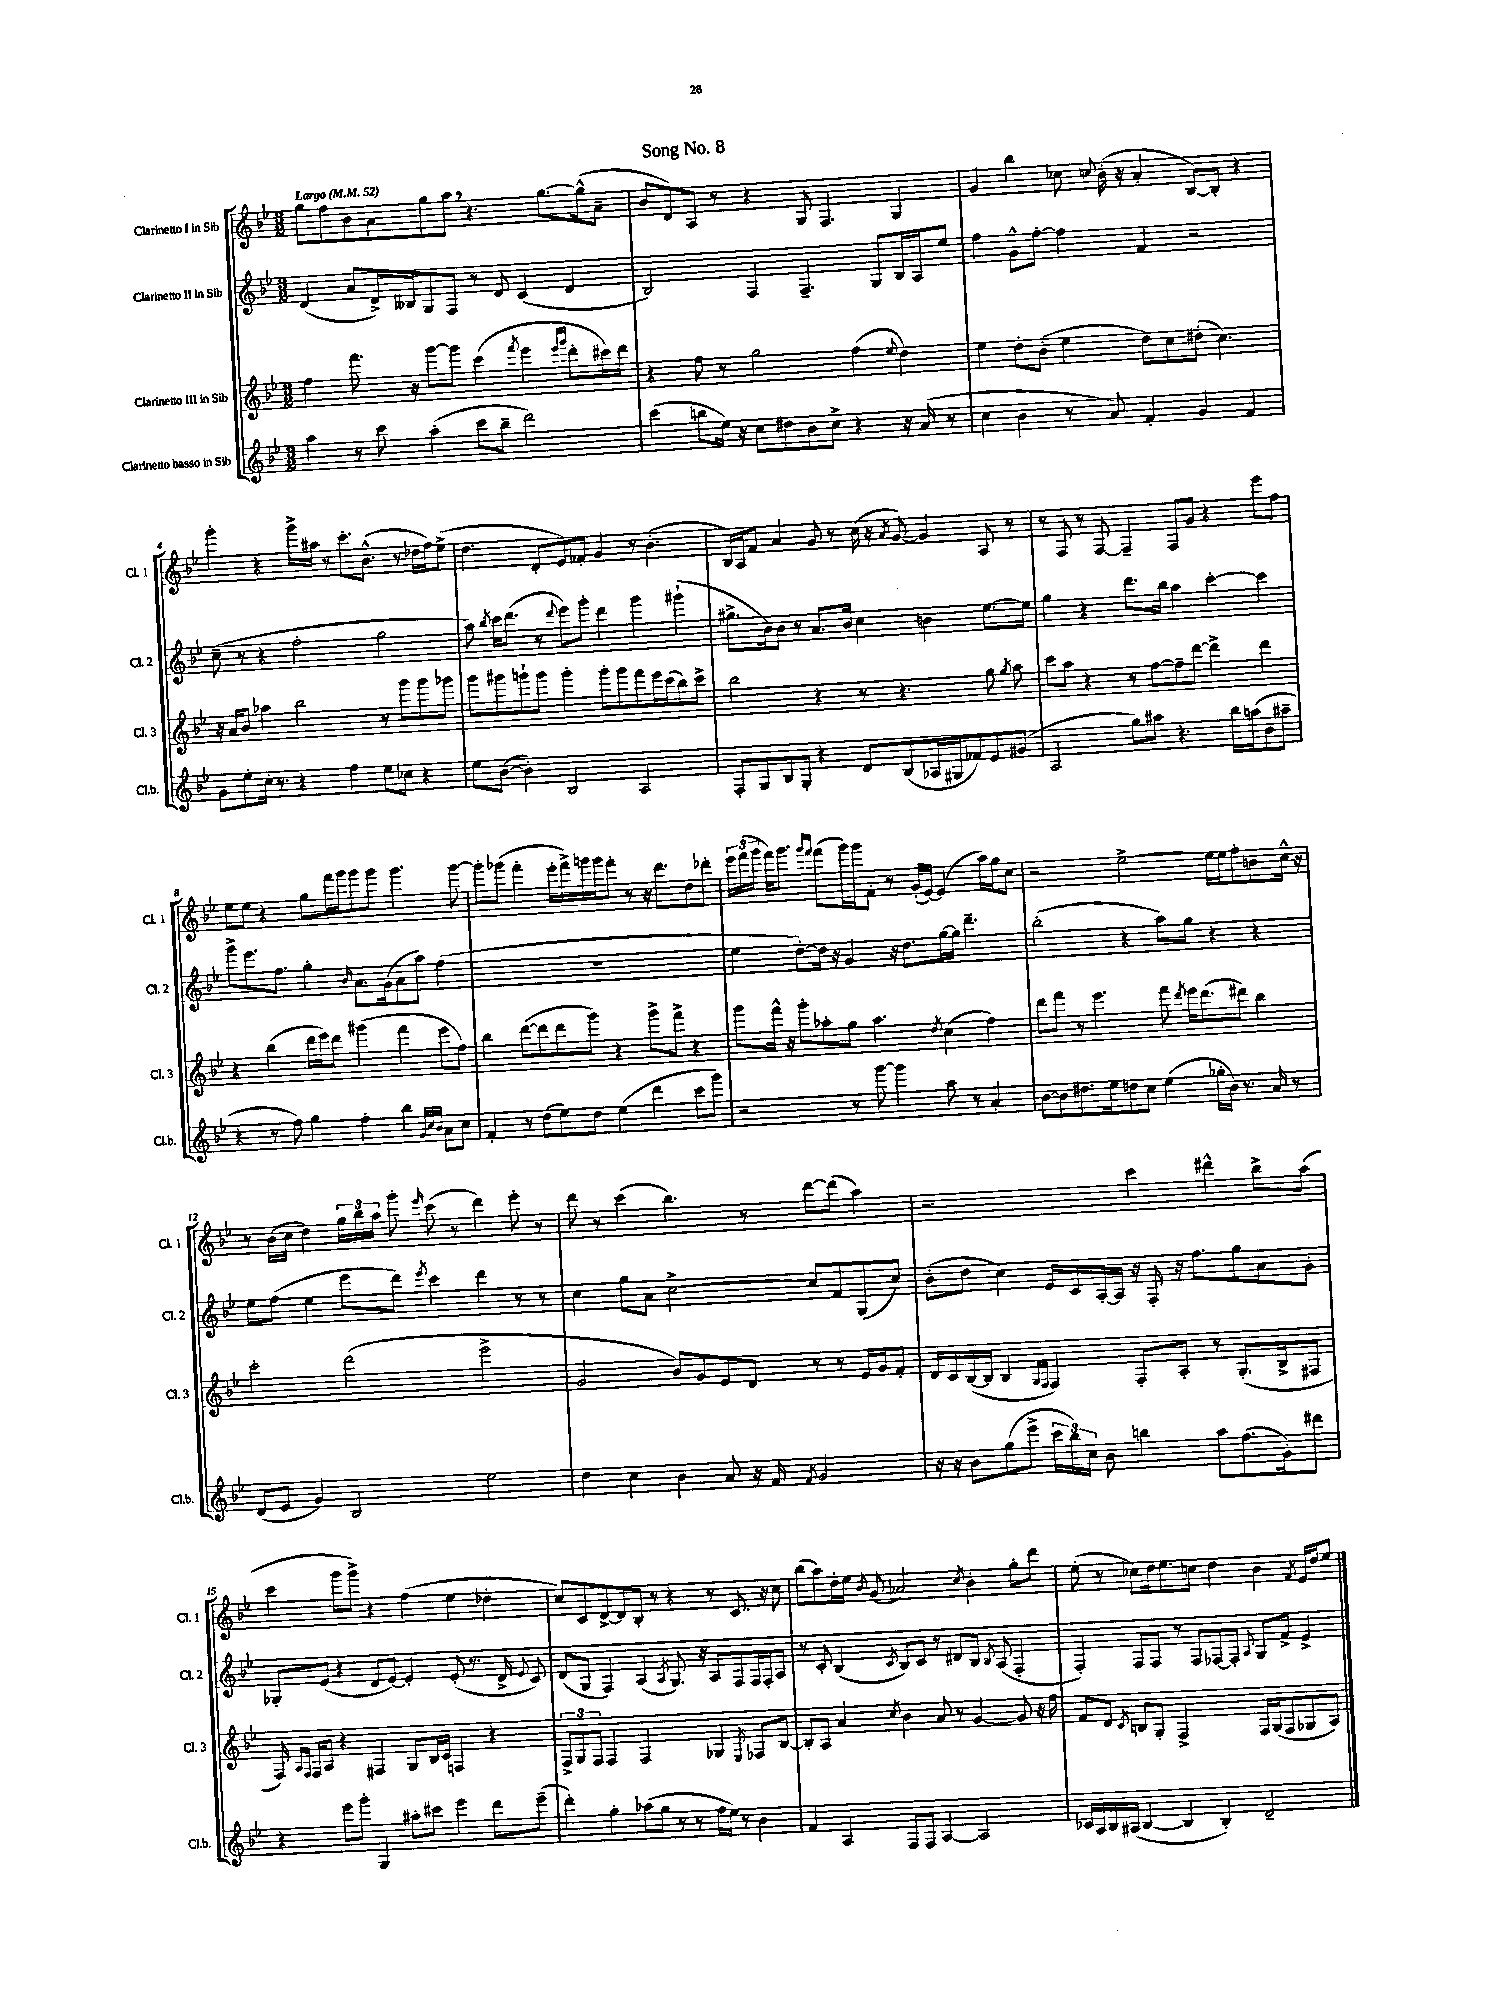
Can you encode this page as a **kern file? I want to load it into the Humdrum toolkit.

**kern	**kern	**kern	**kern
*staff4	*staff3	*staff2	*staff1
*clefG2	*clefG2	*clefG2	*clefG2
*k[b-e-]	*k[b-e-]	*k[b-e-]	*k[b-e-]
*M3/2	*M3/2	*M3/2	*M3/2
*MM52	*MM52	*MM52	*MM52
4aa\	4ff\	(4d/	8gg\L
.	.	.	8ff\
8r	8.fff\	8a/L	8b-\
8ccc\	.	16d^/L)	8a\
.	16r	16B--/J	.
(4aa'\	[8ggg\L	8G/	8gg\
.	8ggg\]J	8F/J	8aa\J
8ccc\L	(4ccc\	8r	4.r
8bb-~\J	.	8d/	.
.	8qfff/	.	.
2ddd\)	4eee-\	(4c/	.
.	.	.	[8.gg\L
.	16qqeee-/LL	.	.
.	16qqggg/JJ	.	.
.	8ddd'\L	4d/	.
.	.	.	(16gg^^\]k
.	16ccc#\L)	.	8a~\J
.	16ddd\JJ	.	.
=	=	=	=
(4ccc\	4r	2B-/)	8b-/L
.	.	.	8d/)
8bb\L	8ff\	.	8A/J
16ee-\Jk)	8r	.	8r
16r	.	.	.
8cc\L	2gg\	4F/	4r
8dd#\	.	.	.
8b-\	.	4.F~/	8G/
8cc^\J	.	.	4.F/
4r	(4ff\	.	.
.	.	8G/L	.
.	8qqee-/	.	.
16r	4dd\)	16B-/L	4G/
(16a/	.	16A/J	.
8r	.	8ee-/J	.
=	=	=	=
4cc\	4ee-\	4ff\	4g/
4b-\	8dd'\L	8g^^\L	4bb-\
.	(8b-'\J	[8ff'\J	.
8r	4ee-\	4ff\]	8cc-\
.	.	.	8qqcc/
8a/)	.	.	(16b-'\
.	.	.	16r
4f'/	8dd\L)	4f/	4a'/
.	8cc\	.	.
4g/	(8dd#'\J	2r	[8B-/L)
.	4.cc\)	.	8B-'/]J
4f/	.	.	4r
=	=	=	=
8g\L	16r	(8cc~\	4ggg'\
.	16a/LK	.	.
8ee-'\	8b-/J	8r	.
16cc'\Jk	4aa-\	4r	4r
8.r	.	.	.
4r	2bb-\	2ff'\	16ggg^\LL
.	.	.	16aa#\JJ
.	.	.	8r
4ff\	.	.	8.ccc'\L
.	.	.	(8.b-^^\J
8ee-\L	8r	2gg\	.
8cc-\J	8ggg\L	.	8r
4r	8ggg\	.	16dd-\LL
.	.	.	16ff\J)
.	8ggg-\J	.	(8ee-^\J
=	=	=	=
8ee-\L	8ggg\L	8aa\)	4.dd\
.	.	8qbb-/	.
([8b-\J	8ggg#\	16ccc\LK	.
.	.	(8.ddd\J	.
4b-'\])	8ggg`\	.	.
.	8ggg\J	8r	8d'/L
.	.	8qqddd/	.
2B-/	4ggg'\	8eee-\L)	8e-/)
.	.	8ggg'\J	8f-'/J
.	8ggg'\L	4ddd\	4g/
.	8ggg\	.	.
2A/	8fff\	4ggg\	8r
.	16eee-\L	.	(4.b-'\
.	(16ccc\J	.	.
.	8bb-\)	(4ggg#`\	.
.	8ccc^\J	.	.
=	=	=	=
8F'/L	2bb-\	8.gg#^\L	16B-/LL)
.	.	.	16A/J
8G/	.	.	8f/J
.	.	16b-\k)	.
8B-/	.	8b-\J	4a/
8G'/J	.	8r	.
4r	4r	8.a/L	8g/
.	.	.	8r
.	.	16b-/Jk	.
8d/L	8r	4cc\	(16cc\
.	.	.	16r
.	.	.	8qa/
(8B-/	4.r	.	[8g/)
16A-/L	.	4b\	4g/]
16G#/J	.	.	.
8f-/)	.	.	.
8e-/	8gg\	[8.ee-\L	8A/
.	8qgg/	.	.
(8g#/J	8aa\	.	8r
.	.	16ee-\]Jk	.
=	=	=	=
2A/	8ccc\L	4gg\	8r
.	8aa\J	.	8F/
.	4r	4r	8r
.	.	.	[8F/
8gg\L)	8r	8.ddd\L	4F~/]
8aa#\J	[8ff\L	.	.
.	.	16bb-\Jk	.
4.r	8ff~\]	4aa\	8F/L
.	[8ddd\J	.	8g/J
.	4ddd^\]	[4ccc'\	4r
16bb-\LL	.	.	.
(16aa\J	.	.	.
8b-\	4ddd\	4ccc\]	8eee-\L
8aa#~\J	.	.	8ff\J
=	=	=	=
4r	4r	8ggg^\L	8ee-\L
.	.	8.eee-\	8ee-\J
8r	(4bb-\	.	4r
.	.	8.ff\J	.
8ff\)	.	.	.
4gg\	16ddd\LL	4gg'\	8gg\L
.	16eee-\J)	.	.
.	8ddd\J	.	16fff\L
.	.	.	16ggg\J
.	.	16qqb-/	.
4ff'\	(4ggg#\	8.a\L	8ggg\
.	.	.	8ggg\J
.	.	(16g\k	.
4bb-\	4fff\	8a\	4.ggg\
.	.	8aa\J)	.
32qqg/LLL	.	.	.
32qqcc/	.	.	.
32qqb-/JJJ	.	.	.
8a\L	8eee-\L	(4ff\	.
8cc\J	8ff\J)	.	[8ggg\
=	=	=	=
4f'/	4bb-\	1.r	8ggg'\]L
.	.	.	(8ggg-\J
8r	([8ddd\L	.	4fff'\
(8dd\L	8ddd\]	.	.
8ee-\)	8ddd\	.	16eee-'\LL
.	.	.	16fff^\)
8dd\J	8ggg\J)	.	16ggg\
.	.	.	16ggg\J
(4ee-\	4r	.	8fff'\J
.	.	.	8r
4ddd\	8ggg^\L	.	16r
.	.	.	8.ddd\L
.	8fff^\J	.	.
8ccc\L	4r	.	8dd\
8ggg\J)	.	.	8ddd-'\J
=	=	=	=
2r	8ggg\L	4ee-\	24eee-\LL
.	.	.	(24fff\
.	.	.	24ggg\JJ
.	16fff^^\Jk	.	16fff\LK)
.	16r	.	8.ggg\J
.	8ggg'\L	[8dd'\L)	.
.	.	.	16qqggg/LL
.	.	.	16qqfff/JJ
.	8aa-'\	16dd\]Jk	(8fff\L
.	.	16r	.
8r	8gg\J	4g/	16ggg\L)
.	.	.	16ggg\J
[8ggg\	4.aa-\	.	8f'\J
4ggg\]	.	16r	8r
.	.	8.dd\L	.
.	.	.	(16g'/LL
.	.	.	[16e-/JJ)
.	8qdd/	.	.
8aa\	(4cc\	[16gg\L	(4e-/]
.	.	16gg\]JJ	.
8r	.	4.ddd~\	.
4a'/	4ff\)	.	16aa\LL)
.	.	.	16gg\J
.	.	.	8cc\J
=	=	=	=
[8b-\L	8ddd\L	(2bb-'\	2r
8b-\]	8fff\J	.	.
8.dd#\	8r	.	.
.	4.eee-\	.	.
16ee-\k	.	.	.
8dd\	.	4r	[2ee-^\
8cc\J	.	.	.
(4ee-\	8fff\	8aa\L)	.
.	8qddd/	.	.
.	16eee-\LK	8gg\J	.
.	(8.ddd\	.	.
16gg-'\LL	.	4r	16ee-\]LL
16b-\JJ)	.	.	16ee-\J
8.r	8ddd#\J)	.	8ff'\
.	4bb-\	4r	8b\
16a/	.	.	.
8r	.	.	16cc^^\Jk
.	.	.	16r
=	=	=	=
(8d/L	2ccc'\	8ee-\L	8r
8e-/J	.	(8ff\J	(16b-\LL
.	.	.	16cc\JJ
4g/)	.	4ee-\	4dd\)
2B-/	(2ddd\	8eee-\L	24gg\LL
.	.	.	24bb-\
.	.	.	24aa\JJ
.	.	8ddd\J)	8ggg'\
.	.	8qeee-/	16qqeee-/
.	.	4ccc\	(8ccc\
.	.	.	8r
2ee-\	2eee-^\	4ddd\	4ddd\)
.	.	8r	8eee-'\
.	.	8r	8r
=	=	=	=
4dd\	2g/	4cc\	8ddd\
.	.	.	8r
4cc\	.	8gg\L	(4ccc\
.	.	8a\J	.
4b-\	8b-/L)	[2cc^\	4.bb-\)
.	8g/	.	.
8a/	8e-/	.	.
16r	8d/J	.	8r
16f/	.	.	.
8qf/	.	.	.
2g/	8r	8cc/]L	[8ddd\L
.	8r	8f/	(8ddd\]J
.	16e-/LL	(8G/	4aa\)
.	16g/J	.	.
.	8f'/J	8cc/J)	.
=	=	=	=
16r	16d/LL	(8b-'\L	2.r
16r	16c/	.	.
8b-\L	([16B-/	8dd\J	.
.	16B-/]JJ	.	.
(8gg\	4B-/	4cc\)	.
8eee-^\J	.	.	.
.	16qqG/LL	.	.
.	16qqF/JJ	.	.
24ccc\LL	4F/)	16e-/LL	.
24bb-\)	.	.	.
.	.	16c/	.
24cc\JJ	.	.	.
8b-\	.	[16A'/	.
.	.	16A/]JJ	.
4bb\	8F'/L	16r	4ccc\
.	.	16F'/	.
.	8A'/J	16r	.
.	.	8.ff\L	.
8aa\L	8r	.	4ddd#^^\
(8.ff\	(8.G'/L	8gg\	.
.	.	8a\	8bb-^\L
16g'\k)	16B-^/k	.	.
8ddd#\J	8F#/J	8g'\J	(8aa\J
=	=	=	=
4r	16F/)	8G-'/L	4ccc\
.	16qqA/LL	.	.
.	16qqF/JJ	.	.
.	16F/LK	.	.
.	8A/J	(8e-/J	.
8eee-\L	4r	4r	8ggg\L
8ggg'\J	.	.	8ggg^\J)
4G/	4F#/	8d/L	4r
.	.	[8e-/J)	.
8aa#'\L	8G/L	4e-'/]	(4ff\
8ccc#\J	16B-/L	.	.
.	16c/JJ	.	.
4eee-\	4F/	(8e-'/	4ee-\
.	.	8.r	.
8ddd\L	4r	.	4dd-'\
.	.	16d^/	.
.	.	8qqe-/	.
(8eee-~\J	.	8c/)	.
=	=	=	=
4ddd'\)	12F^/L	(8d/L	8cc/L)
.	12G/	.	.
.	.	8G/J	8c/
.	12F/J	.	.
4gg'\	4F/	4F/)	[8d^/
.	.	.	8d/]
(8aa-\L	2F/	(4A/	8B-'/J
8gg\J	.	.	8r
.	.	8qA/	.
8r	.	8.G/)	4r
8r	.	.	.
.	.	16r	.
16ff\LL	4G-/	8A/L	8r
16ee-\JJ)	.	.	.
8r	.	8F/	8.c/
.	8qE-/	.	.
4b-\	8F-/L	16F/L	.
.	.	16F'/J	16r
.	[8B-/J	8A/J	8cc\
=	=	=	=
4f/	8B-'/]L	8r	(8bb-\L
.	8A/J	8c'/	8aa\)
4A/	4a/	(4B-/	16dd'\L
.	.	.	16ee-\JJ
.	.	.	8qb-/
.	.	.	(8g/
.	8qcc/	8qc/	.
8F/L	4b-\	8B-/L)	2a-/)
8F/J	.	8c/J	.
[4A/	8a/	8r	.
.	8r	8d#/L	.
.	.	.	8qcc/
2A/]	[4g/	8B-/J	4b-'\
.	.	8qB-/	.
.	.	(8A/	.
.	8g/]	4F'/	8gg'\L
.	16r	.	8ddd\J
.	16ff\	.	.
=	=	=	=
16c-/LL	8f/L	4F'/)	(8ee-'\
16A/	.	.	.
16B-/	8d/J	.	8r
(16A#/JJ	.	.	.
.	8qc/	.	.
[4B-/	8B/L	8F/L	8cc-\L)
.	8G'/J	8F/J	16dd\k
.	.	.	8.ee-\
4B-/]	2F^/	8r	.
.	.	8F/L	8cc\J
4B-'/)	.	[8F-/	4dd\
.	.	8F-'/]J	.
.	.	8qqA/	.
2d~/	16F/LL	8G/L	4b-\
.	(16G/J	.	.
.	8F/	8f^/J	.
.	.	.	8qf/
.	8G-/	4e-^/	16e-/LL
.	.	.	16dd/J
.	8A/J)	.	8ee-/J
==	==	==	==
*-	*-	*-	*-
